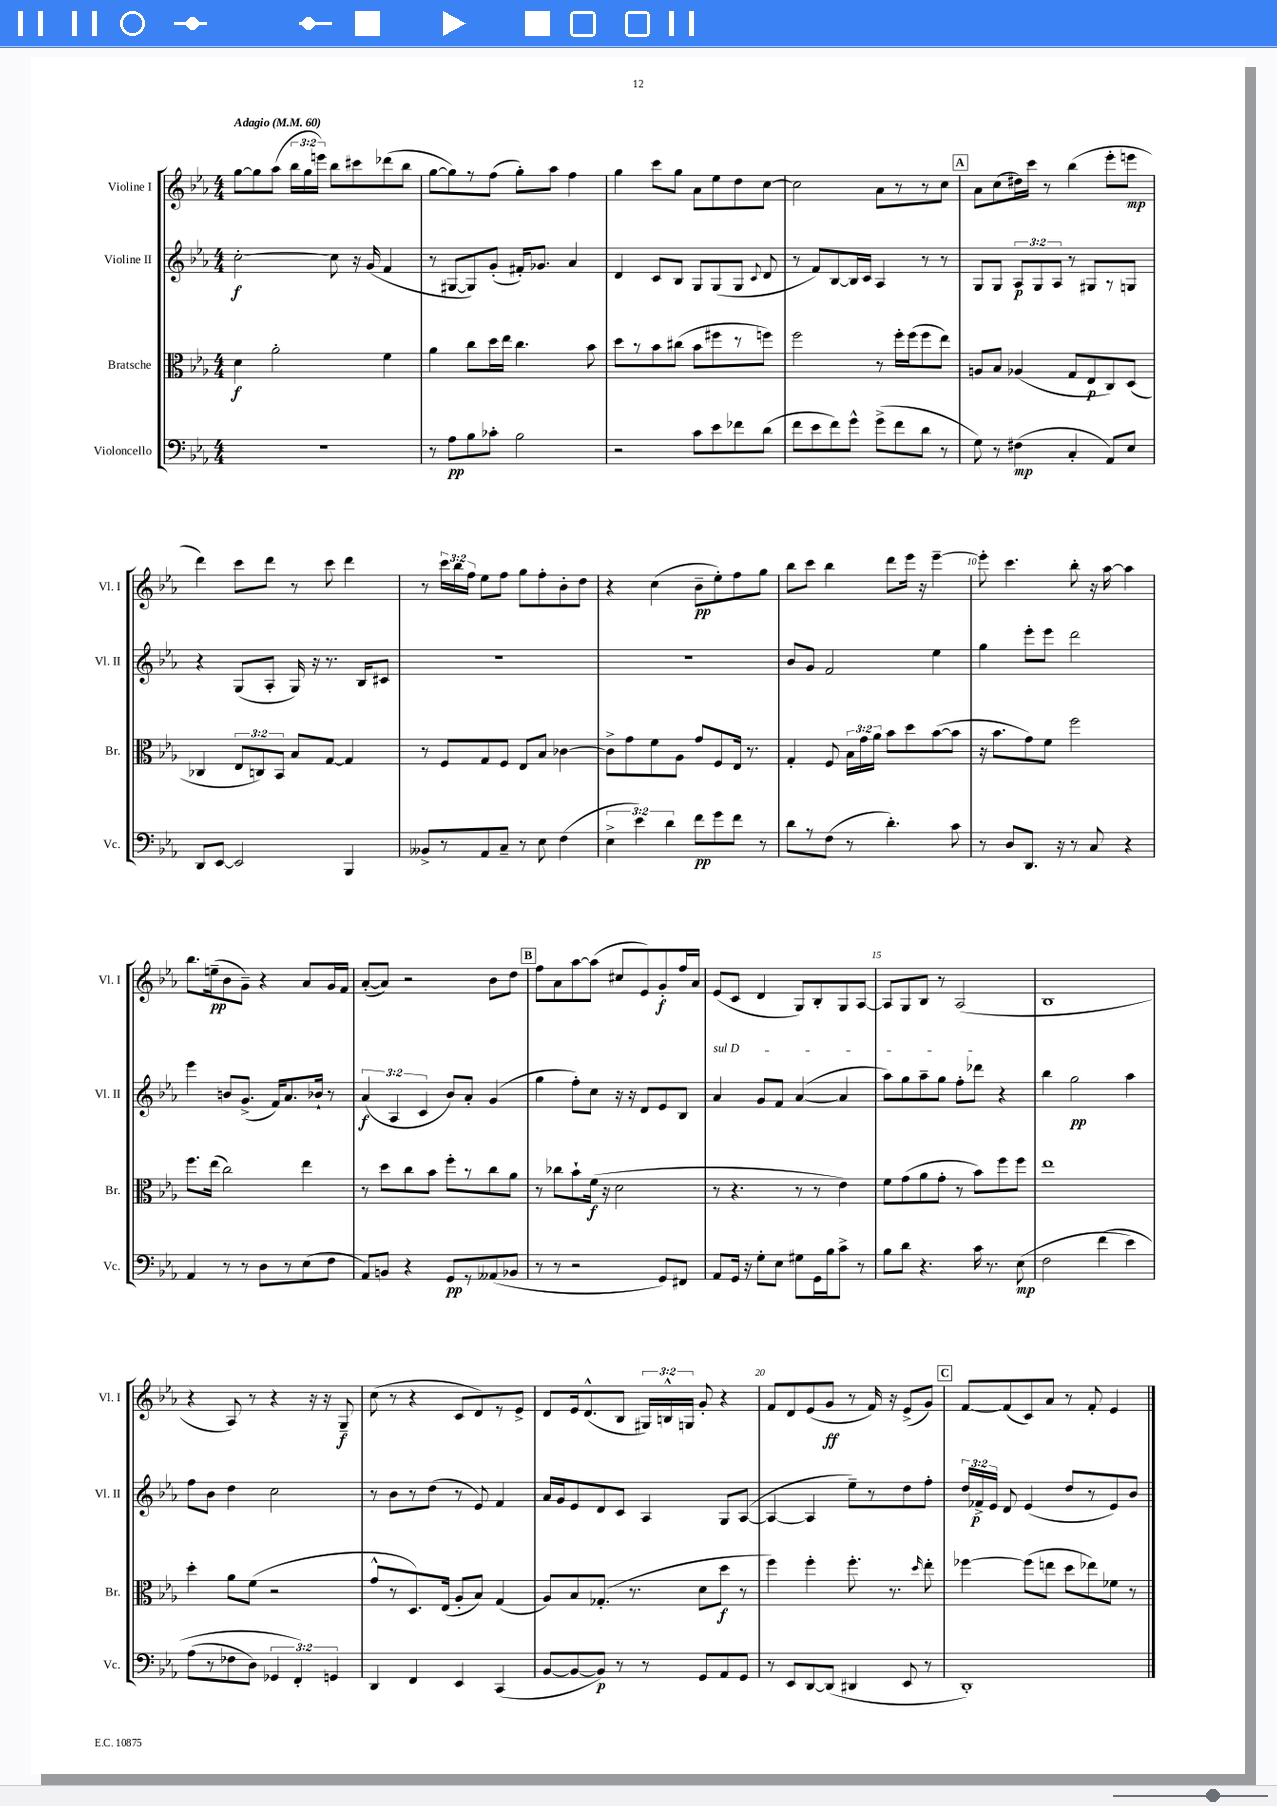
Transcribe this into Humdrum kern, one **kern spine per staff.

**kern	**kern	**kern	**kern
*staff4	*staff3	*staff2	*staff1
*clefF4	*clefC3	*clefG2	*clefG2
*k[b-e-a-]	*k[b-e-a-]	*k[b-e-a-]	*k[b-e-a-]
*M4/4	*M4/4	*M4/4	*M4/4
*MM60	*MM60	*MM60	*MM60
1r	4d\	[2cc'\	[8gg\L
.	.	.	8gg\]
.	2a-'\	.	(8aa-\J
.	.	.	24bb-\LL
.	.	.	24gg\
.	.	.	24eee\JJ)
.	.	8cc\]	8bb-\L
.	.	16r	8ccc#\
.	.	(16g/	.
.	4f\	4f/	(8ddd-\
.	.	.	8bb-\J
=	=	=	=
8r	4a-\	8r	[8gg\L
8A-\L	.	[8G#/L	8gg\])
8B-\	8cc\L	8G#/])	8r
8c-'\J	16dd\L	(8g'/J	(8ff\J
.	16ee-\JJ	.	.
2B-\	4.cc\	16f#'/LK)	8gg'\L)
.	.	8.g-/J	.
.	.	.	8aa-\J
.	.	4a-/	4ff\
.	8b-\	.	.
=	=	=	=
2r	8dd\L	4d/	4gg\
.	8r	.	.
.	8b-\	8c/L	8ccc\L
.	(8cc#\J	8B-/J	8gg\J
8c\L	8b-\L	8G/L	8a-\L
8e-\	8ff#\	(8G/	8ee-\
8f-\	8r	8G/J	8dd\
.	.	8qqc/	.
(8d\J	8ff\J)	8d/	[8cc\J
=	=	=	=
8f\L	2ff\	8r	2cc\]
8e-\	.	8f/L)	.
8f\)	.	[8B-/	.
8g^^\J	.	16B-/]L	.
.	.	16c/JJ	.
(8g^\L	8r	4A-/	8a-\L
8f\	16ff'\LL	.	8r
.	(16ff\J	.	.
8d\J	8ff\	8r	8r
8r	8ee-\J)	8r	8cc\J
=	=	=	=
8G\)	8A/L	8G/L	8a-\L
8r	8B-/J	8G/J	(8cc\
(4F#\	(4A-/	12A-/L	16dd#\L)
.	.	.	16ccc\JJ
.	.	12G/	.
.	.	.	8r
.	.	12A-/J	.
4C'/	8G/L	8r	(4bb-\
.	8E-/	8G#/L	.
8AA-/L)	8C/)	8r	8eee-'\L
8E-/J	(8D/J	8G/J	8eee\J
=	=	=	=
8DD/L	4C-/	4r	4ddd\)
[8EE-/J	.	.	.
2EE-/]	12E-/L	(8G/L	8ccc\L
.	12C/)	.	.
.	.	8A-'/J	8ddd\J
.	12BB-/J	.	.
.	8B-/L	16G/)	8r
.	.	16r	.
.	[8G/J	8.r	8ccc\
4BBB-/	4G/]	.	4ddd\
.	.	16B-/LK	.
.	.	8c#/J	.
=	=	=	=
8BB--^/L	8r	1r	8r
8r	8F/L	.	24ccc\LL
.	.	.	24bb-\
.	.	.	24ff\JJ
8AA-/	8G/	.	8ee-\L
8C~/J	8F/J	.	8ff\J
8r	8E-/L	.	8gg\L
8E-\	8B-/J	.	8ff'\
(4F\	[4c-\	.	8b-'\
.	.	.	8dd\J
=	=	=	=
6E-^\	8c-^\]L	1r	4r
.	8g\	.	.
6e-\)	.	.	.
.	8f\	.	(4cc\
6d\	.	.	.
.	8A-\J	.	.
8f\L	8g/L	.	8b-~\L
8g\	8F/	.	8ee-'\)
8f\J	16E-/Jk	.	8ff\
.	8.r	.	.
8r	.	.	8gg\J
=	=	=	=
8d\L	4G'/	8b-/L	8bb-\L
8r	.	8g/J	8ccc\J
(8F\J	8F/	2f/	4bb-\
8r	24B-\LL	.	.
.	24g\	.	.
.	24a-\JJ	.	.
4.d'\)	8b-\L	.	8ddd\L
.	8dd\	.	16eee-\Jk
.	.	.	16r
.	([8b-\	4ee-\	[4eee-~\
8c\	8b-\]J	.	.
=	=	=	=
8r	16r	4gg\	8eee-'\]
.	8.b-\L	.	.
8D/L	.	.	4.ccc\
8.DD/J	8g\)	8eee-'\L	.
.	8f\J	8eee-\J	.
16r	.	.	.
8r	2ff\	2ddd\	8bb-'\
8C/	.	.	16r
.	.	.	[16aa-\
4r	.	.	4aa-\]
=	=	=	=
4AA-/	8.ff\L	4eee-\	8.bb-\L
.	(16ee-\Jk	.	(16ee~\k
8r	2cc\)	8b/L	8b-\
8r	.	(8.g^/J	8g~\J)
8D\L	.	.	4r
.	.	16f/LK)	.
8r	.	8.a-/	.
(8E-\	4ee-\	.	8a-/L
.	.	16b-`/Jk	.
8F\J	.	8r	16g/L
.	.	.	16f/JJ
=	=	=	=
8AA-/L)	8r	(6a-/	([8a-'/L
8BB/J	8dd\L	.	8a-/]J)
.	.	6A-/	.
4r	8cc\	.	2r
.	.	6c/	.
.	8b-\J	.	.
8GG/L	8ff'\L	8b-/L)	.
8r	8r	8a-'/J	.
(8AA--/	8cc\	(4g/	8b-\L
8BB-/J	8a-\J	.	8dd\J
=	=	=	=
8r	8r	4gg\	8ff\L
8r	8cc-\L	.	8a-\
2r	8b-`\	8ff'\L)	[8aa-\
.	(16f\Jk	8cc\J	(8aa-\]J
.	16r	.	.
.	2d\	16r	8cc#/L
.	.	16r	.
.	.	8d/L	8e-/)
8GG/L)	.	8e-/	8g'/
8FF#/J	.	8B-/J	16ff/L
.	.	.	16a-/JJ
=	=	=	=
8AA-/L	8r	4a-/	(8e-/L
16GG/Jk	4.r	.	8c/J
16r	.	.	.
8G'\L	.	8g/L	4d/
8E-\J	.	8f/J	.
8G#\L	8r	([4a-/	8G/L)
16GG\L	8r	.	8B-'/
16B-\J	.	.	.
8c^\J	4e-\)	4a-/]	8G/
8r	.	.	[8A-/J
=	=	=	=
8B-\L	8f\L	8aa-\L)	8A-/]L
8d\J	(8g\	8gg\	8G/
4.r	8a-\	8aa-~\	8B-/J
.	8g'\J	8gg\J	8r
.	8r	8ff'\L	(2A-/
16c\	8b-\L)	8ddd-\J	.
8.r	.	.	.
.	8ff\	4r	.
(8E-\	8ff\J	.	.
=	=	=	=
2F\	1ee-	4bb-\	1B-
.	.	2gg\	.
&(4f\	.	.	.
4e-\)	.	4aa-\	.
=	=	=	=
(8A-\L	4dd'\	8ff\L	4r
8r	.	8b-\J	.
8F-\	8a-\L	4dd\	8A-/)
8D\J)	(8f\J	.	8r
6GG-/	2r	2cc\	4r
6FF'/&)	.	.	.
.	.	.	16r
.	.	.	16r
6GG/	.	.	.
.	.	.	8G~/
=	=	=	=
4DD/	8g^^/L	8r	(8cc\
.	8r	8b-\L	8r
4FF/	8.D/)	8r	4r
.	.	(8dd\J	.
.	(16E-/Jk	.	.
4EE-/	8A-'/L	8r	8c/L
.	8B-/J)	8e-/)	8d/)
(4CC/	(4G/	4f/	8r
.	.	.	8e-^/J
=	=	=	=
[8BB-/L	8A-/L)	16a-/LL	8d/L
.	.	16g/J	.
8BB-/_	8B-/	8e-/	16e-/k
.	.	.	(8.d^^/
8BB-/]J)	(8.G-'/J	8d/	.
8r	.	8c/J	8B-/J
.	8.r	.	.
8r	.	4A-/	24G#/LL)
.	.	.	24B^^/
.	.	.	24G/JJ
8GG/L	8d\L	.	8g'/
8AA-/	8dd\J	8G/L	4r
8GG/J	8r	([8A-/J	.
=	=	=	=
8r	4ff\)	4A-/_	8f/L
8EE-/L	.	.	8d/
[8DD/	4ff'\	4A-/]	(8e-/
(8DD/]J	.	.	8g/J
4DD#/	8.ff'\	8ee-~\L)	8r
.	.	8r	16f/)
.	8.r	.	16r
8EE-/	.	8dd\	(8e-^/L
.	16qqdd/	.	.
8r	8ee-'\	8ff'\J	8g/J)
=	=	=	=
1DD')	[4ff-\	24dd/LL	[8f/L
.	.	24f-^/	.
.	.	24e-/JJ	.
.	.	8d/	(8f/]
.	(8ff-\]L	(4e-/	8c/)
.	8ee\J	.	8a-/J
.	8dd\L	8dd/L	8r
.	8ee-\)	8r	8f'/
.	8f-\J	8e-/)	4e-/
.	8r	8b-/J	.
==	==	==	==
*-	*-	*-	*-
